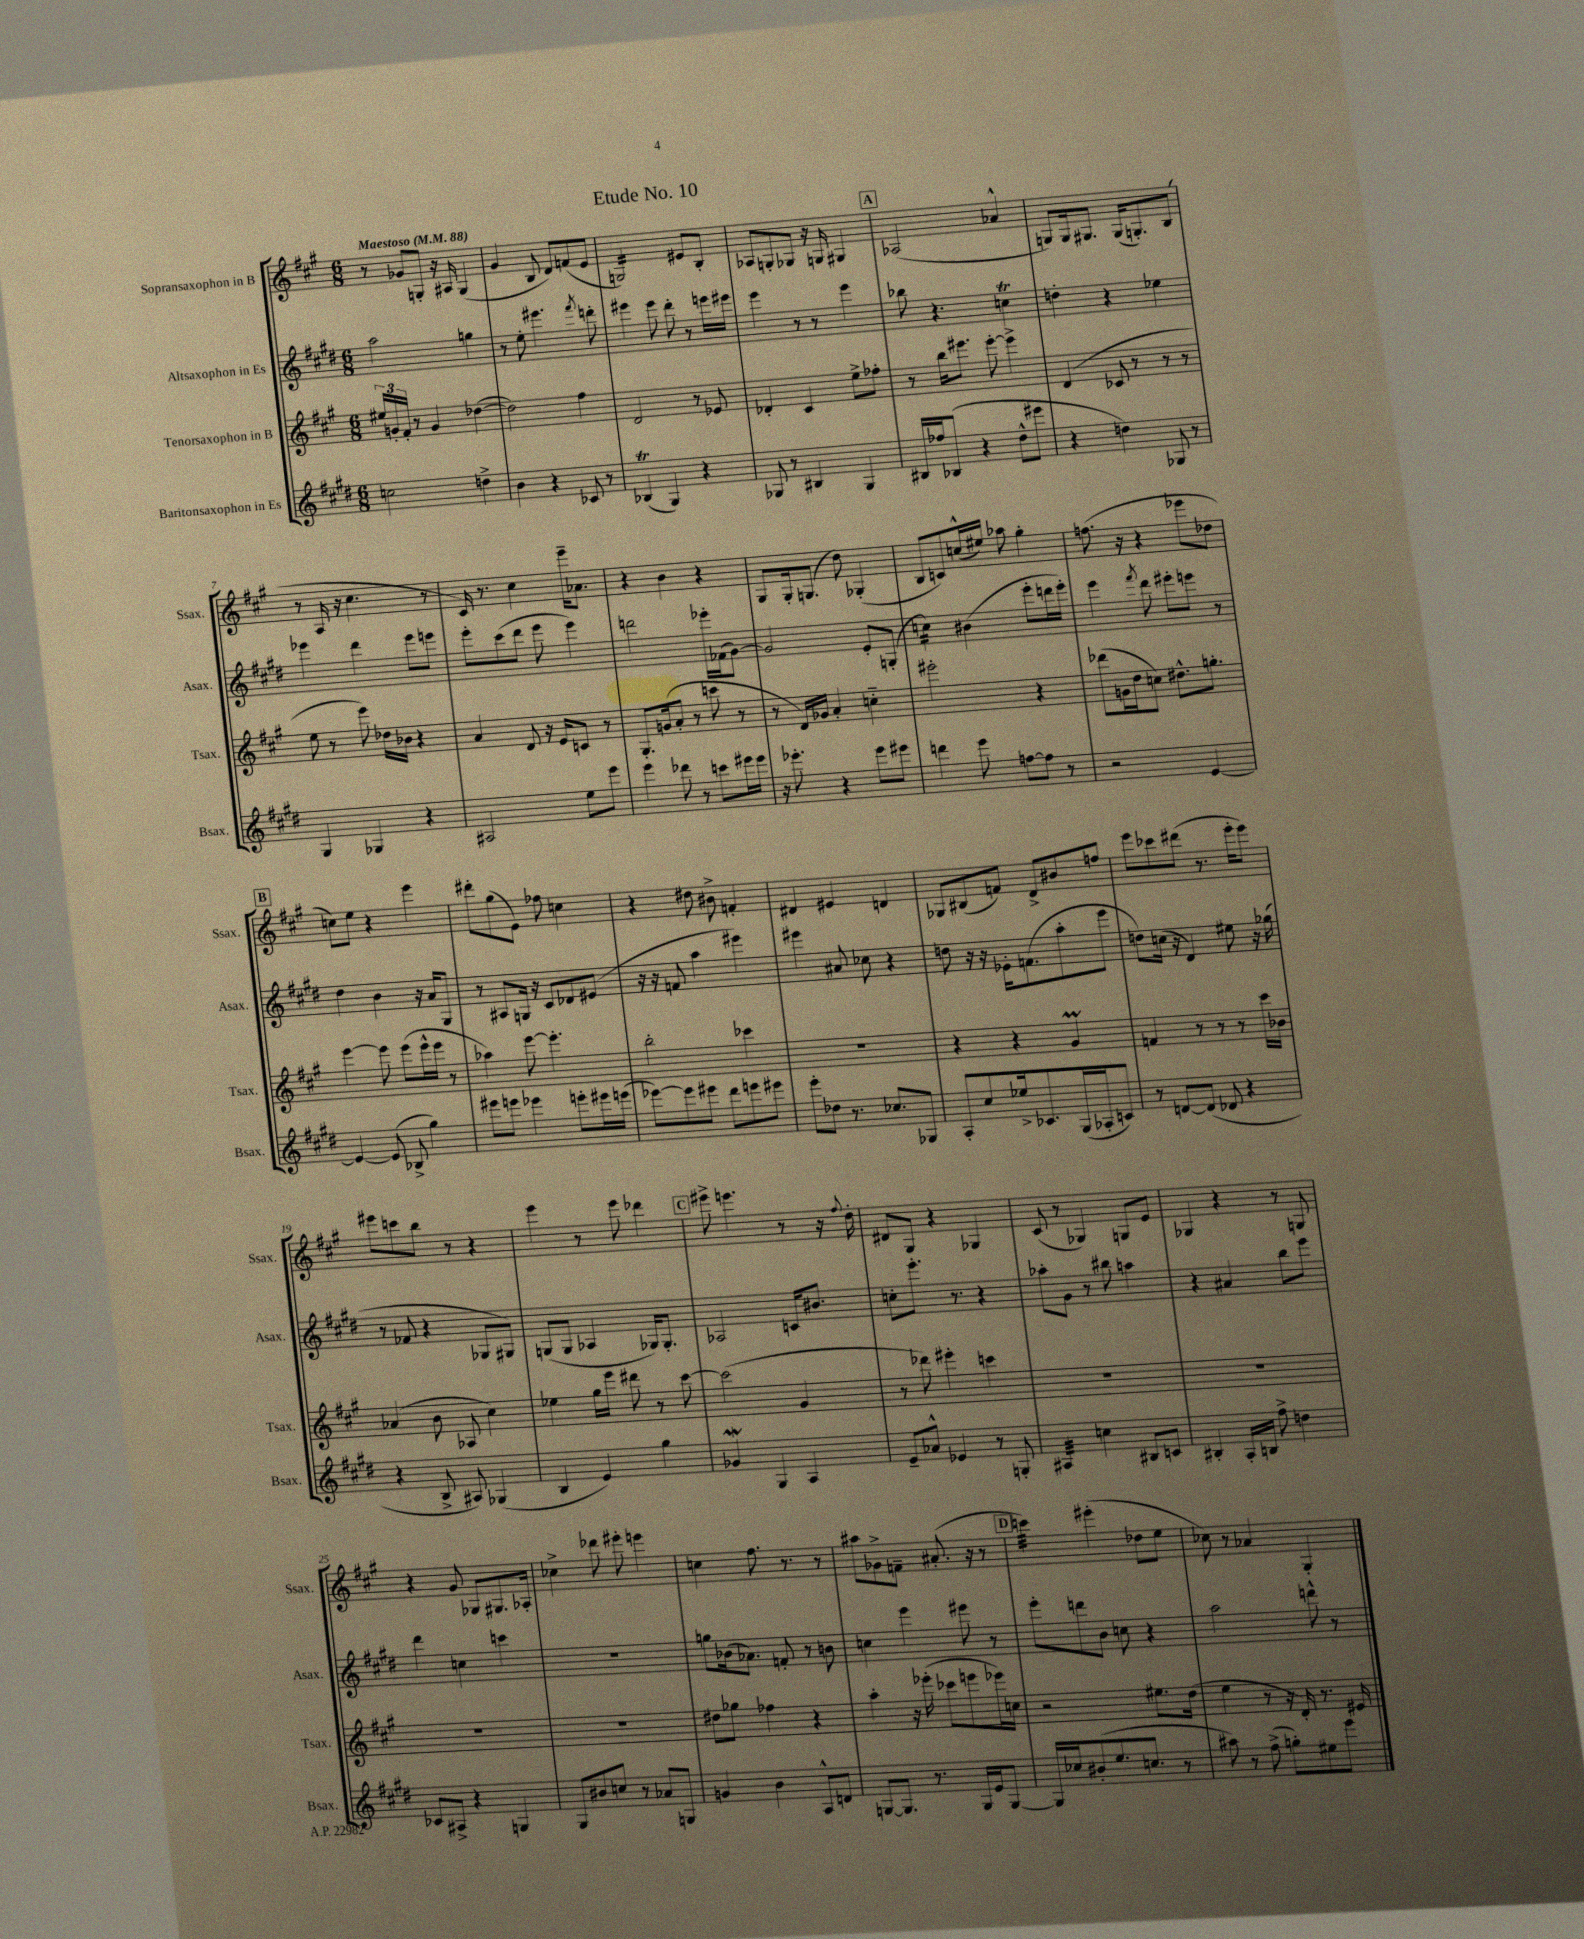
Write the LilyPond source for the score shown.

\header { title = "Etude No. 10" }
<<
\new StaffGroup <<
\new Staff = "s0" \with { instrumentName = "Sopransaxophon in B" shortInstrumentName = "Ssax." } {
    \clef treble \key a \major \numericTimeSignature \time 6/8 \tempo "Maestoso" 4 = 88
    r8 ges'8 g8-. r16 ais16 g4( |
    gis'4 b8 d'8) f'8( e'8 |
    g2:16) eis'8 b8-. |
    aes8 g8-. ges8 r16 g16 gis4 |
    \mark \markup { \box "A" } aes2( aes'4-^ |
    g8) g16 gis8. gis16( g8.-.) b8( |
    r8 a16 r16 cis''4. r8 |
    cis'16) r8. cis''4 e'''16-- aes'8. |
    r4 b'4 r4 |
    gis8 gis16-. g8.( d''8) ges4-.( |
    b8 c'8) c''16-^( eis''16) aes''8 gis''4-. |
    f''8.( r16 r4 ees'''8 des''8 |
    \mark \markup { \box "B" } c''8) e''8 r4 e'''4 |
    dis'''8-. gis''8( e'8) fes''8 c''4 |
    r4 dis''8 bis'8-> f'4-. |
    dis'4 eis'4 d'4 |
    ges8 bis8( f'8) d'8-> bis'8 f''8 |
    e'''8 ces'''8 dis'''8( r8. e'''16-. e'''8) |
    eis'''8 c'''8 b''8 r8 r4 |
    e'''4 r8 e'''8 des'''4 |
    \mark \markup { \box "C" } eis'''8-> e'''4. r8 r16 \appoggiatura { fis''8 } d''16-. |
    dis'8 gis8 r4 ges4 |
    cis'8( r8 ges4) g8 e'8 |
    ges4 r4 r8 g8 |
    r4 gis'8 ges8 gis8. aes16-. |
    ces''4-> des'''8 eis'''8-. e'''4 |
    c''4 fis''8. r8. r8 |
    ais''8 ges'8-> f'8-- ais'8.-.( r16 r8 |
    \mark \markup { \box "D" } c'''4:32) eis'''4-.( des''8 e''8 |
    ces''8) r8 aes'4 gis4-. \bar "|." |
}
\new Staff = "s1" \with { instrumentName = "Altsaxophon in Es" shortInstrumentName = "Asax." } {
    \clef treble \key e \major \numericTimeSignature \time 6/8
    a''2 g''4 |
    r8 e''8-. eis'''4. \acciaccatura { fis'''8 } d'''8-. |
    eis'''4 eis'''8 dis'''8-. r8 e'''16 eis'''16 |
    e'''4 r8 r8 e'''4 |
    \mark \markup { \box "A" } bes''8 r4. c''4\trill |
    d''4-. r4 ees''4 |
    ees'''4 dis'''4 ees'''8 e'''8 |
    e'''8-. cis'''8( dis'''8 e'''8 e'''4) |
    d'''2 ees'''16-. fes'16( gis'8~) |
    gis'2 e'8-. g8-.( |
    c''4:16) bis'4( e'''8-. d'''16 e'''16-.) |
    e'''4 \acciaccatura { fis'''8 } dis'''8 eis'''8-. e'''8 r8 |
    \mark \markup { \box "B" } dis''4 b'4 r16 a'16 gis8 |
    r8 ais8 g16 r16 cis'8 des'8 eis'8( |
    r16 r16 f'8 a''4 eis'''4) |
    eis'''4 ais'8 ces''8 r4 |
    d''8 r16 r16 ees'16-. f'8.( a''8-. e'''8 |
    d''8) c''16( r16 dis'4) eis''8 r16 ges''16( |
    r8 fes'8 r4 ges8 gis8) |
    g8( g8 aes4 ges16) ges8.-. |
    \mark \markup { \box "C" } aes2 c'16 bis'8. |
    c''8-. e'''8.-. r8. r4 |
    aes''8-. gis'8 r8 bis''8 a''4 |
    r4 ais'4 b''8 e'''8 |
    dis'''4 c''4 c'''4 |
    R2. |
    g''8 bes'16( aes'8.) f'8-. r8 b'8 |
    c''4 e'''4 eis'''8 r8 |
    \mark \markup { \box "D" } e'''8-. d'''8 b'8 c''8 r4 |
    a''2 d'''8-^ r8 \bar "|." |
}
\new Staff = "s2" \with { instrumentName = "Tenorsaxophon in B" shortInstrumentName = "Tsax." } {
    \clef treble \key a \major \numericTimeSignature \time 6/8
    \tuplet 3/2 { eis''16 g'16-. fis'16-. } r8 g'4 des''4~( |
    des''2) fis''4 |
    d'2 r8 ees'8 |
    des'4-. cis'4 e''8-> fes''8-. |
    \mark \markup { \box "A" } r8 b''16 eis'''8. eis'''8~-. eis'''4-> |
    d'4( ces'8 r8 r8 r8 |
    e''8 r8 e'''8) des''16 bes'16 r4 |
    a'4 d'8 r16 e'16 c'8 r8 |
    gis8.-. g'16( a'8-. r8 c'''8 r8 |
    r8 d'16) ges'16 a'4-. c''4-_ |
    eis'''2-. r4 |
    des'''8( g'16 d''16 c''8) dis''8.-^ g''8.-. |
    \mark \markup { \box "B" } e'''4~ e'''8 e'''8( e'''16-^ e'''16 r8 |
    aes''4) e'''8~ e'''4.-. |
    b''2-. ces'''4 |
    R2. |
    r4 r4 gis'4\prall |
    f'4 r8 r8 r8 cis'''16 bes'16 |
    aes'4( b'8 aes8 cis''4) |
    ees''4 gis''16 e'''16 dis'''8 r8 cis'''8~ |
    \mark \markup { \box "C" } cis'''2( gis'4 |
    r8 des'''8) eis'''4-. c'''4 |
    R2. |
    R2. |
    R2. |
    R2. |
    dis''8 ges''8 fes''4 r4 |
    a''4-. r16 ees'''16-.( ces'''8 e'''8 ees'''16) c''16 |
    \mark \markup { \box "D" } r2 eis''8. d''16( |
    e''4 r8 r16 d'16-.) r8. eis'16 \bar "|." |
}
\new Staff = "s3" \with { instrumentName = "Baritonsaxophon in Es" shortInstrumentName = "Bsax." } {
    \clef treble \key e \major \numericTimeSignature \time 6/8
    c''2 d''4-> |
    b'4 r4 ces'8 r8 |
    bes4\trill( gis4) r4 |
    ges8 r8 bis4 ges4 |
    \mark \markup { \box "A" } bis16 fes''16 bes8( r4 dis''8-^ eis'''8 |
    r4 d''4) ges8 r8 |
    gis4 ges4 r4 |
    ais2 e''8 e'''8 |
    e'''4 des'''8 r8 c'''8 eis'''16 eis'''16 |
    r16 ees'''8.-. r4 ees'''8 eis'''8 |
    d'''4 e'''8 f''8~ f''8 r8 |
    r2 e'4~ |
    \mark \markup { \box "B" } e'4~ e'8( bes8-> gis''4) |
    eis'''8 e'''8 ees'''4 e'''8-. eis'''16 e'''16( |
    ees'''8~) ees'''8 eis'''8 dis'''8 e'''8 eis'''8 |
    e'''8-. des''8 r8. ces''8. ges8 |
    a8-. cis''8 ees''16-> ces'8. gis16( aes16-. c'8) |
    r8 d'8~ d'8( des'8 r4 |
    r4 b8-> ais8) ges4( |
    b4 e'4) gis''4 |
    \mark \markup { \box "C" } ges'4\mordent gis4 a4 |
    e'8-- aes'8-^ ees'4 r8 g8-. |
    ais4:32 c''4 bis8 c'8 |
    bis4-. a16-. b16 fis''8-> d''4 |
    ces'8 ais8-> r4 g4 |
    gis8 bis'8 c''8 r8 aes'8 g8 |
    g'4 b'4 a8-^ d'8 |
    g8~ g8. r8. g16 e'16 g8~ |
    \mark \markup { \box "D" } g16 ces''16 bis'8-.( e''8. c''8. r8 |
    ais''8) r8 fis''8->( g''8-.) eis''8 e'''8 \bar "|." |
}
>>
>>
